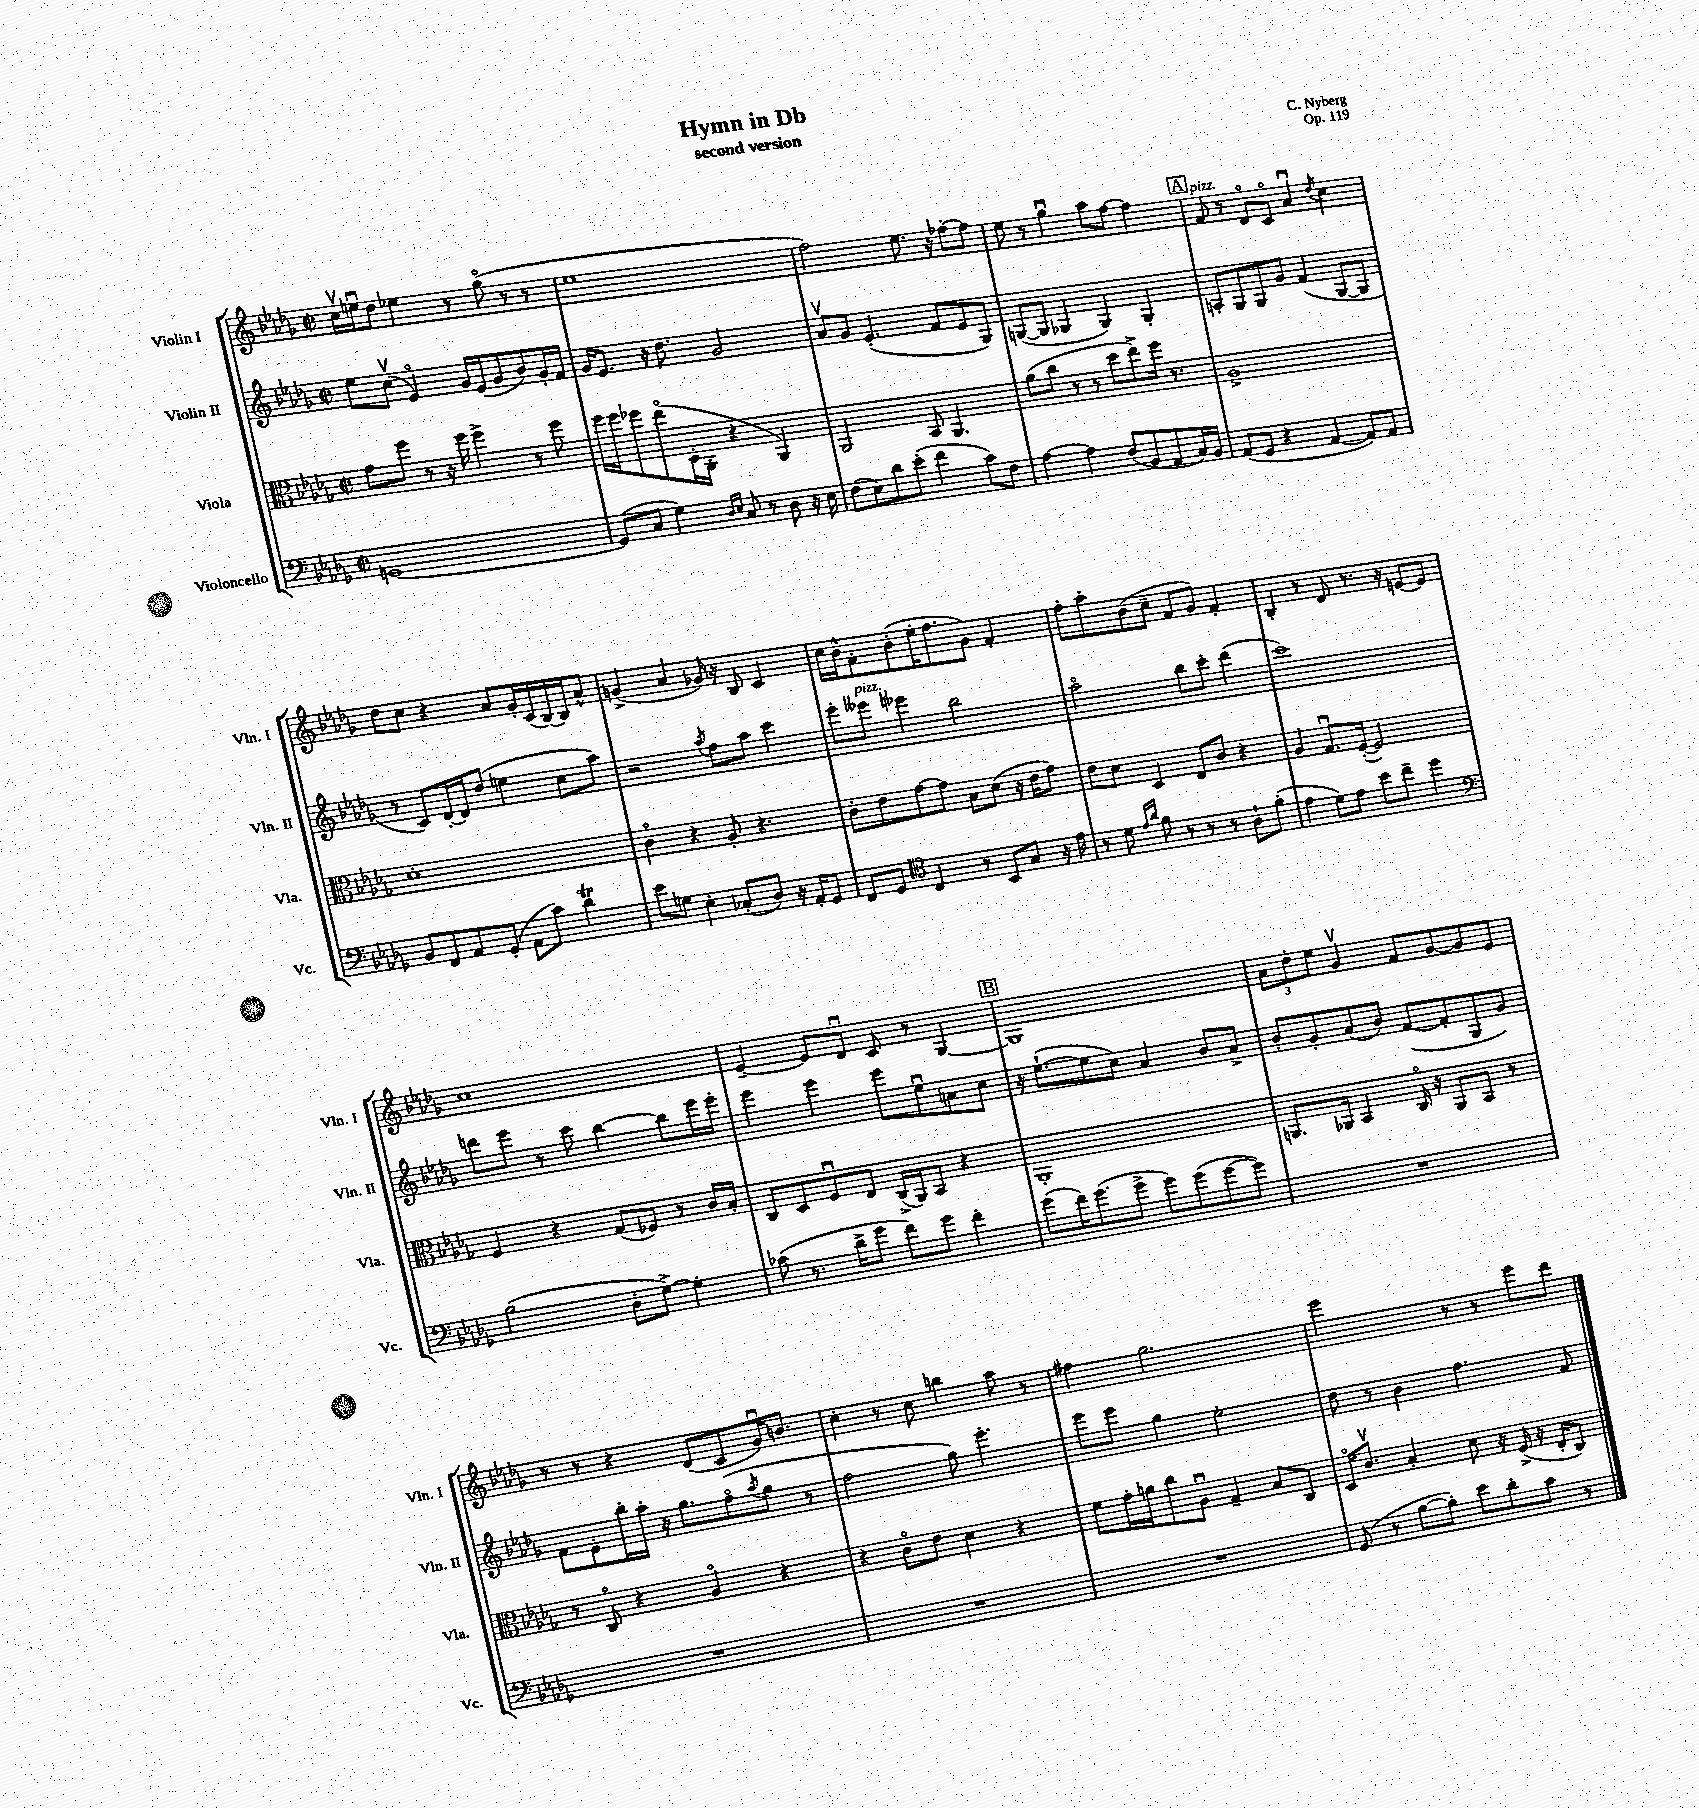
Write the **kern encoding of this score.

**kern	**kern	**kern	**kern
*staff4	*staff3	*staff2	*staff1
*clefF4	*clefC3	*clefG2	*clefG2
*k[b-e-a-d-g-]	*k[b-e-a-d-g-]	*k[b-e-a-d-g-]	*k[b-e-a-d-g-]
*M2/2	*M2/2	*M2/2	*M2/2
*met(c|)	*met(c|)	*met(c|)	*met(c|)
[1GG	8g-	8ee-	16ccv
.	.	.	16eeu
.	8ff	(8ccv	8dd-
.	8r	4e-o)	4ee-
.	16r	.	.
.	16ff	.	.
.	4ff^	16g-	8r
.	.	(16e-	.
.	.	8g-	(8gg-o
.	8r	8b-)	8r
.	8ff	16g-'	8r
.	.	16f	.
=	=	=	=
(8GG]	16ff	16g-	1ee-
.	16ff	8.e-	.
8C	8ff-	.	.
4G-)	(8ee-o	16r	.
.	.	8.dd-	.
.	16D-'	.	.
.	16AA-'	.	.
16qqD-	.	.	.
16qqE-	.	.	.
8C	4r	2g-	.
8r	.	.	.
8D-	4AA-)	.	.
16r	.	.	.
16E-	.	.	.
=	=	=	=
(8F	2AA-	8a-v	2ff)
8E-)	.	8g-	.
8d-	.	(4.e-'	.
(8e-'	.	.	.
4f	8BB-	.	8.ee-
.	4.AA-	8f	.
.	.	.	16r
8c)	.	8e-	[8ff-'
8F	.	8G-)	8ff-]
=	=	=	=
[4A-	(8a-	([8G	8ee-
.	8cc	8G]	8r
4A-]	8r	4G-	4gg-u
.	8r	.	.
(8F	8dd-	4G-)	8aa-
8BB-	8ee-^)	.	[8ff
8AA-	16ff	4G-'	4ff]
.	8.r	.	.
16C)	.	.	.
16BB-	.	.	.
=	=	=	=
(8AA-	1A-^	8A'	8f
8GG-	.	8G-	8r
4r	.	8G-	8d-o
.	.	8g-	8co
[4AA-	.	(4f	4a-u
.	.	.	8qdd-
8AA-])	.	[8G-	4cc
8AA-	.	8G-]	.
=	=	=	=
8BB-	1d-'	8r	8dd-
8FF	.	8c)	8cc
8AA-	.	[16d-'	4r
.	.	16d-]	.
(8GG-'	.	(8dd-	.
8AA-	.	4ee	8a-
8c)	.	.	16g-'
.	.	.	(16c
4d-	.	8cc	[16B-)
.	.	.	16B-]
.	.	8aa-)	8a-^^
=	=	=	=
8e-	4co	2r	(4g^
8G	.	.	.
4E-'	4r	.	4a-
.	.	8qaa-	.
(8C-'	8A-'	8ff	16g-)
.	.	.	16r
8D-)	4.r	8aa-	8B-
16r	.	4ccc	4c
16AA-'	.	.	.
8GG-	.	.	.
=	=	=	=
8FF	8c'	8eee-'	16cc
.	.	.	16b-^^
8GG-	8e-	8eee--	8f'
*clefC4	*	*	*
4C	[8g-	4eee-	(8b-'
.	8g-]	.	16ee-'
.	.	.	8.ff
8r	8B-	2bb-	.
8BB-	(8d-	.	8g-)
8G-	16r	.	4f'
.	16e-	.	.
16r	8g-)	.	.
16e-	.	.	.
=	=	=	=
8r	8e-	2aa-o	8ff'
8d-	8d-	.	8aa-'
16qqe-	.	.	.
16qqa-	.	.	.
8f	4D-	.	(8b-
8r	.	.	8cc~
8r	8E-	8bb-	8f
8r	8c	8ccc'	8g-)
8A-`	4r	(4ddd-	4f'
(8f'	.	.	.
=	=	=	=
4e-	4A-	1ccc)	4B-'
8d-)	8.G-u	.	8r
8e-	.	.	8d-
.	([16F'	.	.
8b-	2F])	.	8.r
8cc~	.	.	.
.	.	.	16r
4dd-	.	.	[8e
.	.	.	8e]
=	=	=	=
*clefF4	*	*	*
(2B-	4F	8ddd	1cc
.	.	8eee-	.
.	4r	8r	.
.	.	8ccc	.
8D-'	(8G-	[4bb-	.
[8G-^)	8F-)	.	.
4G-']	8r	8bb-]	.
.	16c	16eee-	.
.	16B-'	16eee-'	.
=	=	=	=
(8c-	8C	4eee-	[4e-~
8.r	8D-	.	.
.	8Fu	4eee-	8e-]
16d-^	.	.	.
8g-	8E-	.	8d-u
8f)	(16C^	8eee-	8c
.	16AA-)	.	.
8g-	8BB-	8ee-u	8r
4f'	4r	8a	[4G-
.	.	8cc	.
=	=	=	=
(8g-	1AA-'	16r	1G-]
.	.	([8.ee-`	.
16f)	.	.	.
(8.g-	.	.	.
.	.	8ee-]	.
8g-^	.	8cc)	.
8g-)	.	4a-	.
(8g-	.	.	.
[8g-	.	8b-	.
8g-])	.	8a-^	.
=	=	=	=
1r	8.AA	8b-'	12a-
.	.	.	12dd-'
.	.	8g-'	.
.	.	.	12ee-
.	16AA-	.	.
.	4BB-	(8a-	4g-v
.	.	8b-)	.
.	16Co	([8f	8f
.	16r	.	.
.	8AA-	8f']	[8g-
.	8BB-	8G-	8g-]
.	8r	8g-)	8e-
=	=	=	=
1r	8r	8f	8r
.	8Co	8e-'	8r
.	4r	16bb-'	4r
.	.	16aa-'	.
.	.	16r	.
.	.	8.gg-	.
.	4A-o	.	(8d-
.	.	(8ffo	8c
.	.	8qaa-	.
.	4r	8gg-	16g-u)
.	.	.	8.b
.	.	8r	.
=	=	=	=
1r	4r	2ff	4cc'
.	8co	.	8r
.	8e-	.	8cc
.	4d-	8gg-)	4bb
.	.	4.eee-'	.
.	4r	.	8aa-
.	.	.	8r
=	=	=	=
1r	8f	8eee-	4ff#
.	16g-'	8eee-	.
.	16a	.	.
.	8cc	4gg-	2.gg-
.	8A-u	.	.
.	4G-~	2ee-'	.
.	8B-	.	.
.	8C	.	.
=	=	=	=
(8GG-	16D-o	8dd-	2eee-
.	8.cv	.	.
8r	.	8r	.
[8B-	4B-'	4b-	.
8B-'])	.	.	.
8e-	8d-	4.ff	8r
8d-'	16r	.	8r
.	(16F^	.	.
8c	16r	.	8eee-
.	16E-'	.	.
8r	8C)	8f	8ddd-
==	==	==	==
*-	*-	*-	*-
